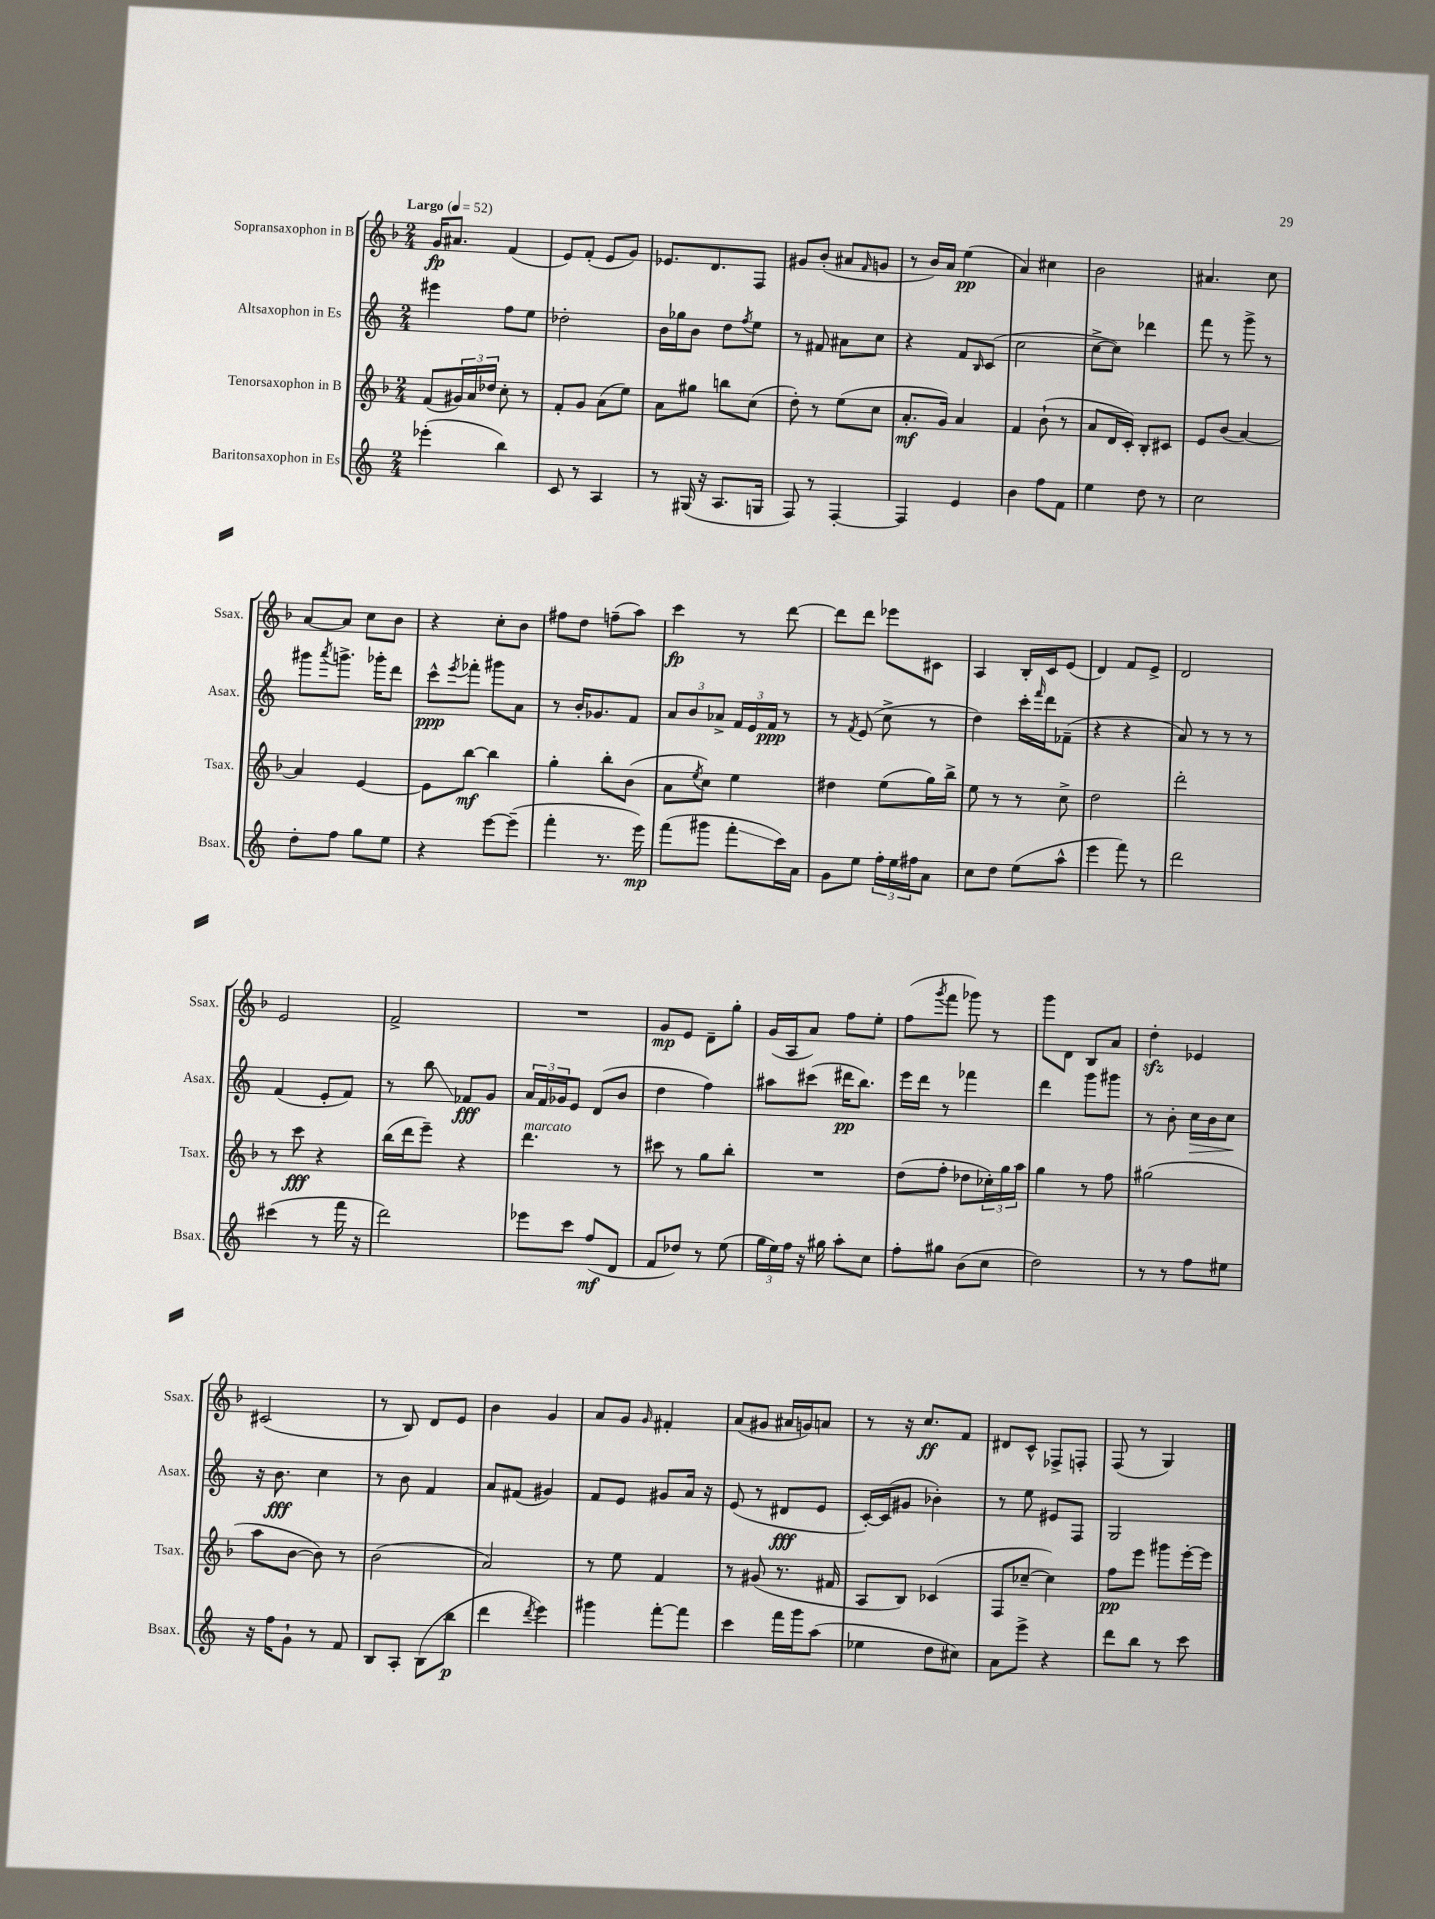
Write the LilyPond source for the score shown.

<<
\new StaffGroup <<
\new Staff = "s0" \with { instrumentName = "Sopransaxophon in B" shortInstrumentName = "Ssax." } {
    \clef treble \key f \major \numericTimeSignature \time 2/4 \tempo "Largo" 4 = 52
    g'16\fp ais'8. f'4( |
    e'8) f'8-.( e'8 g'8) |
    ees'8. d'8. f8 |
    gis'8 bes'8-.( ais'8 \grace { f'16 } g'8 |
    r8 bes'16) a'16 e''4\pp( |
    a'4) cis''4 |
    bes'2 |
    ais'4. c''8 |
    a'8~ a'8 c''8 bes'8 |
    r4 c''8-. bes'8 |
    fis''8 d''8 f''8--( a''8) |
    c'''4\fp r8 d'''8~ |
    d'''8 d'''8 ees'''8 cis'8 |
    a4 bes16-. c'16 e'8( |
    d'4) f'8 e'8-> |
    d'2 |
    e'2 |
    f'2-> |
    R2 |
    g'8\mp e'8 d'8-- g''8-. |
    g'16( a16 a'8) f''8 e''8-. |
    f''8( \acciaccatura { g'''8 } f'''8 ges'''8) r8 |
    g'''8 d'8 bes8 a'8 |
    d''4-.\sfz ees'4 |
    cis'2( |
    r8 bes8) d'8 e'8 |
    bes'4 g'4 |
    a'8 g'8 \grace { g'16 } fis'4-. |
    a'8( gis'8 ais'16 g'16) a'8 |
    r8 r16 c''8.\ff f'8 |
    dis'8 c'8-^ fes8-> f8-. |
    f8( r8 g4) \bar "|." |
}
\new Staff = "s1" \with { instrumentName = "Altsaxophon in Es" shortInstrumentName = "Asax." } {
    \clef treble \key c \major \numericTimeSignature \time 2/4
    eis'''4 f''8 e''8 |
    des''2-. |
    b'16 ges''16 b'8 d''8 \acciaccatura { f''8 } e''8 |
    r8 fis'8 ais'8 c''8 |
    r4 f'8 \grace { b16 } c'8( |
    c''2 |
    c''8~-> c''8) des'''4 |
    f'''8 r8 g'''8-> r8 |
    gis'''8 \acciaccatura { a'''8 } g'''8.-> ges'''16-. d'''8 |
    c'''8-^\ppp \acciaccatura { e'''8 } fes'''8-. gis'''8 a'8 |
    r8 b'16-. ges'8. f'8 |
    \tuplet 3/2 { a'8 b'8 aes'8-> } \tuplet 3/2 { f'16 e'16 f'16\ppp } r8 |
    r8 \acciaccatura { f'8 } e'8( c''8-> r8 |
    d''4) c'''16-. \grace { f'''16 } d'''16 fes'8--( |
    r4 r4 |
    a'8) r8 r8 r8 |
    f'4( e'8-. f'8) |
    r8 b''8\glissando fes'8\fff g'8 |
    \tuplet 3/2 { a'16 f'16 ges'16 } e'8 d'8( b'8 |
    d''4 f''4) |
    ais''8 cis'''8( dis'''16\pp b''8.) |
    e'''16 d'''16 r8 fes'''4 |
    d'''4 g'''8 gis'''8 |
    r8 b'8-. c''16\> b'16 c''8\! |
    r16 b'8.\fff c''4 |
    r8 b'8 f'4 |
    a'8 fis'8( gis'4) |
    f'8 e'8 gis'8 a'16 r16 |
    e'8( r8 dis'8\fff e'8 |
    c'16~-.) c'16( gis'8 bes'4-.) |
    r8 e''8 eis'8 f8 |
    g2 \bar "|." |
}
\new Staff = "s2" \with { instrumentName = "Tenorsaxophon in B" shortInstrumentName = "Tsax." } {
    \clef treble \key f \major \numericTimeSignature \time 2/4
    f'8( \tuplet 3/2 { gis'16) a'16 des''16 } c''8-. r8 |
    f'8-. g'8 a'8( e''8) |
    a'8 gis''8 b''8 c''8( |
    d''8-.) r8 e''8( c''8 |
    a'8.-.\mf g'16) a'4 |
    f'4 bes'8-!( r8 |
    a'8 d'16 c'16-.) bes8-. cis'8 |
    e'8 bes'8( a'4~) |
    a'4 e'4~ |
    e'8 bes''8~\mf bes''4 |
    g''4-. bes''8-. bes'8( |
    a'8 \acciaccatura { e''8 } c''8) e''4 |
    dis''4 e''8( g''16) bes''16-> |
    e''8 r8 r8 c''8-> |
    d''2 |
    d'''2-. |
    r8 c'''8\fff r4 |
    bes''16( d'''16 e'''8--) r4 |
    d'''4.^\markup { \italic "marcato" } r8 |
    cis'''8 r8 g''8 bes''8-. |
    R2 |
    d''8( f''8-. des''8 \tuplet 3/2 { ces''16-.) g''16 a''16 } |
    g''4 r8 f''8 |
    gis''2( |
    a''8 bes'8~ bes'8) r8 |
    bes'2( |
    a'2) |
    r8 e''8 f'4 |
    r8 gis'8( r8. fis'16 |
    a8 bes8) ces'4( |
    f8 ces''8~-- ces''4) |
    f''8\pp e'''8 gis'''8 e'''16~-. e'''16 \bar "|." |
}
\new Staff = "s3" \with { instrumentName = "Baritonsaxophon in Es" shortInstrumentName = "Bsax." } {
    \clef treble \key c \major \numericTimeSignature \time 2/4
    ees'''4-.( b''4) |
    c'8 r8 a4 |
    r8 gis16( r16 a8. g16 |
    f8) r8 f4~-. |
    f4 e'4 |
    b'4 f''8 f'8 |
    e''4 d''8 r8 |
    c''2 |
    d''8-. f''8 g''8 e''8 |
    r4 e'''8~ e'''8--( |
    f'''4-. r8. e'''16\mp) |
    f'''8( gis'''8 f'''8-.\glissando c'''16) a'16 |
    g'8 e''8 \tuplet 3/2 { f''16-. e''16 fis''16 } a'8 |
    c''8 d''8 e''8( a''8-^ |
    e'''4 f'''8) r8 |
    d'''2 |
    cis'''4( r8 f'''16 r16 |
    d'''2) |
    ees'''8 c'''8 f''8\mf( d'8 |
    f'8 des''8) r8 e''8( |
    \tuplet 3/2 { g''16 e''16) f''16 } r16 gis''16 a''8-. c''8 |
    f''8-. gis''8 b'8( c''8 |
    d''2) |
    r8 r8 f''8 eis''8 |
    r16 f''16 g'8-! r8 f'8 |
    b8 a8-. b8( b''8\p |
    d'''4 \acciaccatura { d'''8 } e'''4) |
    gis'''4 f'''8~-. f'''8 |
    c'''4 f'''16 g'''16 a''8( |
    ees''4 d''8 cis''8) |
    a'8 e'''8-> r4 |
    d'''8 b''8 r8 c'''8 \bar "|." |
}
>>
>>
\layout { \context { \Score \remove "Bar_number_engraver" } }
